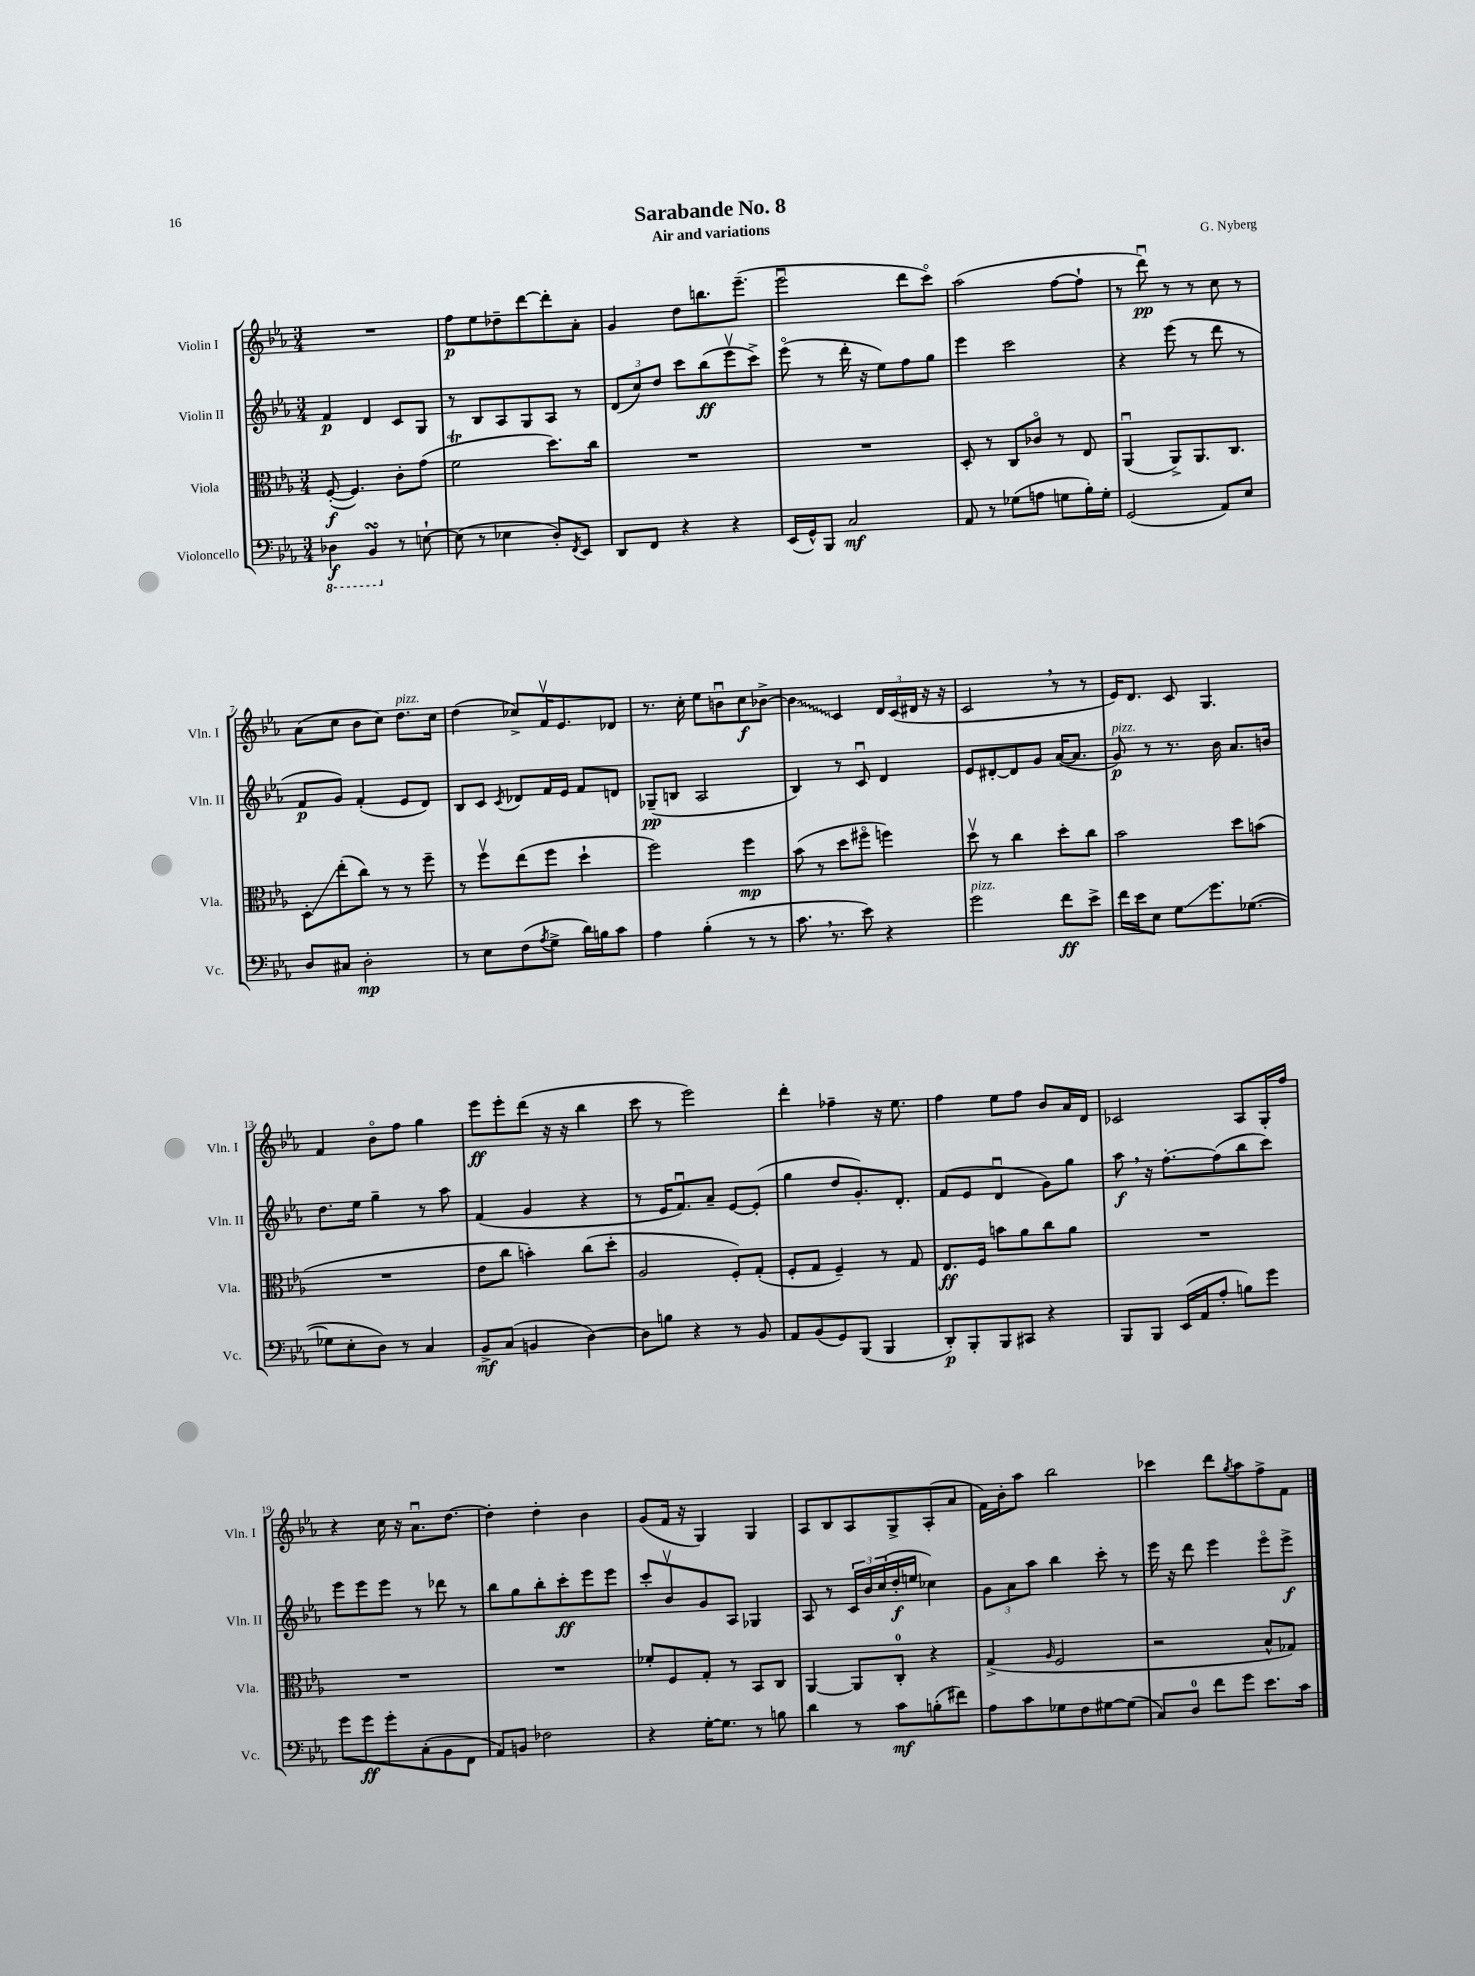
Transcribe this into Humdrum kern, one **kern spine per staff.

**kern	**kern	**kern	**kern
*staff4	*staff3	*staff2	*staff1
*clefF4	*clefC3	*clefG2	*clefG2
*k[b-e-a-]	*k[b-e-a-]	*k[b-e-a-]	*k[b-e-a-]
*M3/4	*M3/4	*M3/4	*M3/4
4DD-\	([8F'/	4f/	2.r
.	4.F/])	.	.
4BBB-/	.	4d/	.
8r	8c'\L	8c/L	.
[8E`\	(8g\J	8G/J	.
=	=	=	=
(8E\]	2f\	8r	8ff\L
8r	.	8B-/L	8ee-\
4E-\	.	8A-/	8dd-~\
.	.	8G/	[8ddd\
8D'/L)	8.dd\L)	8A-/J	8ddd'\]
8qFF/	.	.	.
8EE-/J	.	8r	8a-'\J
.	16cc\Jk	.	.
=	=	=	=
8DD/L	2.r	(12d/L	4g/
.	.	12cc/)	.
8FF/J	.	.	.
.	.	12dd/J	.
4r	.	8ccc\L	8dd\L
.	.	(8bb-\	8.bb\
4r	.	8eee-v\	.
.	.	.	(8.eee-~\J
.	.	8ccc^\J)	.
=	=	=	=
(16EE-/LL	2.r	(8eee-o\	2eee-u\
16GG^^/J)	.	.	.
8BBB-/J	.	8r	.
2C/	.	16ddd'\	.
.	.	16r	.
.	.	8ee-\L)	.
.	.	8ff\	8ddd\L
.	.	8gg\J	8ccco\J)
=	=	=	=
8AA-/	8D'/	4eee-\	(2aa-\
8r	8r	.	.
(8G-\L	8C/L	2ccc\	.
8A\J	8c-o/J	.	.
8G\L	8r	.	[8ff\L
16B-'\L)	8E-/	.	8ff`\]J
16G'\JJ	.	.	.
=	=	=	=
(2GG/	(4AA-u/	4r	8r
.	.	.	8dddu\)
.	8AA-^/L)	(8eee-\	8r
.	8.AA-/	8r	8r
8AA-/L)	.	8ddd\	8cc\
.	8.C/J	.	.
8E-/J	.	8r	8r
=	=	=	=
8D/L	8D'\L	8f/L	(8a-\L
8C#/J	(8ee-'\	8g/J)	8cc\J
2D'\	8cc\J)	(4f'/	8b-\L
.	8r	.	8cc\J)
.	8r	8e-/L	8.dd\L
.	8ff~\	8d/J)	.
.	.	.	16cc\Jk
=	=	=	=
8r	8r	8B-/L	(4dd\
8E-\L	8ffv\L	8c/J	.
.	.	8qc/	.
(8F\	(8ee-\	8d-/L	8cc-^/L)
8qA-/	.	.	.
8G^\J	8ff\J	16f/L	16fv/K
.	.	16e-/JJ	8.e-/
16d\LL)	4dd`\	8f/L	.
16B\J	.	.	.
8c\J	.	8d/J	8d-/J
=	=	=	=
4A-\	2ff\)	(8G-~/L	8.r
.	.	8B/J	.
.	.	.	16cc'\
(4B-'\	.	2A-/	8ee-\L
.	.	.	8bu\
8r	4ff\	.	8cc\
8r	.	.	[8b-^\J
=	=	=	=
8.c\	(8b-\	4B-/)	4b-\]
.	8r	.	.
8.r	.	.	.
.	8dd\L	8r	4c/
8e-\)	8ff#o\J	8cu/	.
4r	4ff\)	4d/	24d/LL
.	.	.	(24c/
.	.	.	24d#/JJ
.	.	.	16r
.	.	.	16r
=	=	=	=
2g\	8ddv\	8e-/L	2c/
.	8r	[8d#'/	.
.	4cc\	8d#/]	.
.	.	8g/J	.
8f\L	8dd'\L	([16a-/LK	8r
.	.	8.a-/]J	.
8e-^\J	8cc\J	.	8r
=	=	=	=
16f\LL	2b-\	8g/)	16e-/LK)
16e-\J	.	.	8.d/J
8E-\J	.	8r	.
8G\L	.	8.r	8c/
8.g\	.	.	4.G/
.	.	16b-\	.
.	8dd\L	8.a-/L	.
([8.G-\J	.	.	.
.	(8b\J	.	.
.	.	16b/Jk	.
=	=	=	=
8G-\]L	2.r	8.dd\L	4f/
8E-'\	.	.	.
.	.	16ee-\Jk	.
8D\J)	.	4gg~\	8b-o\L
8r	.	.	8ff\J
4C/	.	8r	4gg\
.	.	8aa-\	.
=	=	=	=
8BB-^/L	8e-\L	(4f/	8eee-\L
(8C/J	8cc\J	.	8eee-'\
4BB/	4b'\)	4g/	(8ddd\J
.	.	.	16r
.	.	.	16r
[4D\)	(8cc\L	4r	4bb-\
.	8dd'\J	.	.
=	=	=	=
8D\]L	2A-/	8r	8ccc\
8B\J	.	16e-/LK	8r
.	.	8.fu/)	.
4r	.	.	2eee-\)
.	.	8a-~/J	.
8r	8F'/L)	[8e-/L	.
8BB-/	(8G'/J	(8e-'/]J	.
=	=	=	=
8AA-/L	8F'/L	4gg\	4ddd'\
(8BB-/	8G/J	.	.
8GG/)	4F~/)	8dd/L	4ff-~\
(8BBB-/J	.	8.g'/)	.
4BBB-/	8r	.	16r
.	.	8.d'/J	8.ee-\
.	8G/	.	.
=	=	=	=
8DD'/L)	8.E-/L	(8f/L	4ff\
8BBB-'/	.	8e-/J	.
.	16F/Jk	.	.
8BBB-/	8b\L	4du/	8ee-\L
8CC#/J	8a-\	.	8ff\J
4r	8cc\	8g\L)	8b-/L
.	8a-\J	8gg\J	16a-/L
.	.	.	16d/JJ
=	=	=	=
8BBB-/L	2.r	8aa-\	2c-/
8BBB-/J	.	16r	.
.	.	[8.ff'\L	.
(16EE-/LL	.	.	.
16AA-/J	.	.	.
8A-'/J	.	(8ff\]	.
8B\L)	.	8bb-\	8A-/L
8g\J	.	8ccc\J)	16G'/L
.	.	.	16ff/JJ
=	=	=	=
8g\L	2.r	8eee-\L	4r
8g\	.	8eee-\	.
8g'\	.	8eee-\J	16cc\
.	.	.	16r
(8C'\	.	8r	8.a-u\L
8BB-\	.	8ddd-\	.
.	.	.	[8.dd\J
8FF\J	.	8r	.
=	=	=	=
8AA-/L)	2.r	8bb-\L	4dd'\]
8BB/J	.	8gg\	.
2F-\	.	8bb-'\	4dd'\
.	.	8ccc'\	.
.	.	8eee-\	4b-\
.	.	8eee-\J	.
=	=	=	=
4r	8f-'/L	8ccc'/L	(8g/L
.	8F/	8b-v/	16f/Jk
.	.	.	16r
[16G'\LK	8G'/J	8g/	4G/)
8.G\]J	.	.	.
.	8r	8A-/J	.
8r	8BB-/L	4G-/	4G/
8B\	8C/J	.	.
=	=	=	=
4d\	[4AA-/	8A-/	8A-/L
.	.	8r	8B-/
8r	8AA-/]L	24c/LL	8A-/
.	.	24b-/	.
.	.	(24cc/	.
8c\L	8C'/J	16dd'/	8G^/
.	.	16ee/JJ	.
(8B'\	4r	4cc-\)	(8A-'/
8f#\J)	.	.	8a-/J
=	=	=	=
8A-\L	(4G^/	12g\L	16f\LL)
.	.	.	16b-'\J
.	.	12a-\	.
8c\	.	.	8aa-\J
.	.	12aa-\J	.
.	16qqA-/	.	.
8G-\	2F/	4bb-\	2bb-\
8F\	.	.	.
[8G#\	.	8ccc'\	.
(8G#\]J	.	8r	.
=	=	=	=
8C/L)	2r	16eee-\	4ccc-\
.	.	16r	.
8D/J	.	8ddd\	.
8f\L	.	4eee-\	8ddd\L
.	.	.	8qgg/
8g\J	.	.	8aa-\
8.e-\L	8B-^^/L	8eee-o\L	8ff^\
.	8G-/J)	8eee-^\J	8f\J
16c\Jk	.	.	.
==	==	==	==
*-	*-	*-	*-
